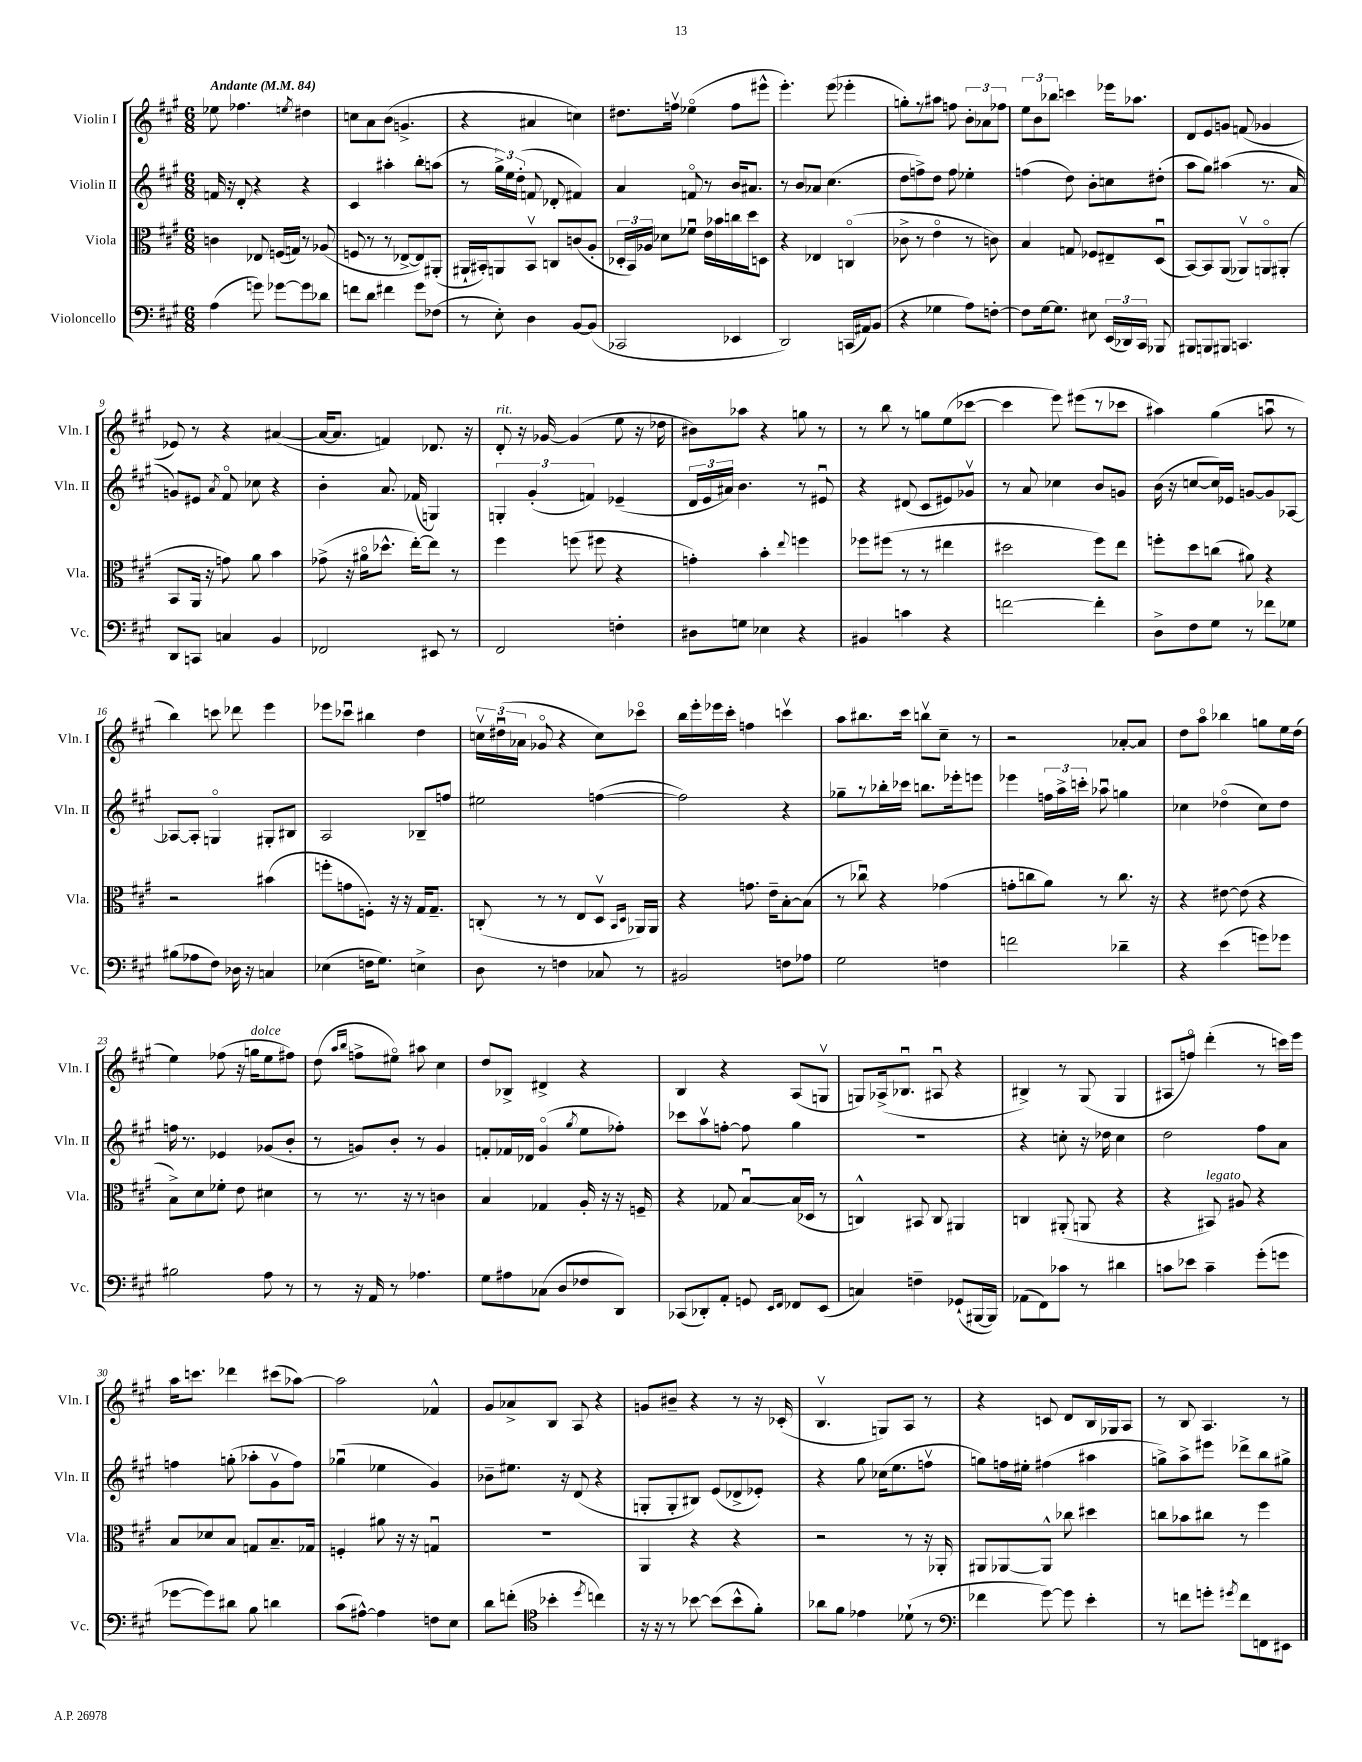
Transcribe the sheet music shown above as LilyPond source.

<<
\new StaffGroup <<
\new Staff = "s0" \with { instrumentName = "Violin I" shortInstrumentName = "Vln. I" } {
    \clef treble \key a \major \numericTimeSignature \time 6/8 \tempo "Andante" 4 = 84
    \autoBeamOff ees''8 fes''4. \acciaccatura { e''8 } dis''4 |
    c''8[ a'8 b'8]( g'4.-> |
    r4 ais'4 c''4) |
    dis''8.[ f''16]\upbow ees''4\flageolet( f''8[ eis'''8]-^ |
    e'''4.-.) e'''8( ees'''4-. |
    g''8[-.) r8 ais''8] f''8 \tuplet 3/2 { b'8[-. aes'8 fes''8] } |
    \tuplet 3/2 { e''8[ b'8 bes''8] } c'''4 ees'''16[ aes''8.] |
    d'8[ e'8 g'8] f'8( ges'4 |
    ees'8) r8 r4 ais'4~( |
    ais'16[~ ais'8.] f'4) des'8. r16 |
    d'8-.^\markup { \italic "rit." } r16 ges'16~ ges'4( e''8 r16 des''16 |
    bis'8[) aes''8] r4 g''8 r8 |
    r8 b''8 r8 g''8[ e''8( ces'''8]~ |
    ces'''4 e'''8) eis'''8[( r8 ces'''8] |
    ais''4) gis''4( a''8\downbow r8 |
    b''4) c'''8 des'''8 e'''4 |
    ees'''8[ ces'''8]\downbow bis''4 d''4 |
    \tuplet 3/2 { c''16[\upbow dis''16\downbow( aes'16] } ges'8\flageolet r4 c''8[) ces'''8]\flageolet |
    b''16[ e'''16-. ees'''16 cis'''16]-. f''4 c'''4\upbow |
    a''8[ bis''8. cis'''16] b''8[\upbow cis''8]-- r8 |
    r2 aes'8[~-. aes'8] |
    d''8[ a''8]\flageolet bes''4 g''8[ e''16 d''16]( |
    e''4) fes''8( r16 g''16[^\markup { \italic "dolce" } e''8 fis''8]) |
    d''8( \grace { a''16[ b''16] } f''8[-> eis''8]\flageolet) ais''8 cis''4 |
    d''8[ bes8]-> dis'4-> r4 |
    b4 r4 a8[( g8]\upbow |
    g8[) aes16->( bes8.]\downbow ais8\downbow r4 |
    bis4->) r8 gis8( gis4 |
    ais8[ f''8]\flageolet) d'''4-.( r8 c'''16[) e'''16] |
    a''16[ c'''8.] des'''4 cis'''8[( aes''8]~) |
    aes''2 fes'4-^ |
    gis'8[ aes'8-> b8] a8 r4 |
    g'8[ bis'8]-- r4 r8 r16 ces'16-.( |
    b4.\upbow g8[) a8] r8 |
    r4 c'8 d'8[ b16 ges16 a8] |
    r8 b8 a4. r8 \bar "|." |
}
\new Staff = "s1" \with { instrumentName = "Violin II" shortInstrumentName = "Vln. II" } {
    \clef treble \key a \major \numericTimeSignature \time 6/8
    \autoBeamOff f'16 r16 d'8-. r4 r4 |
    cis'4 ais''4-. b''8[-. a''8]( |
    r8 \tuplet 3/2 { gis''16[->) e''16 d''16]-.( } f'8 des'8-. fis'4) |
    a'4 f'8\flageolet r8 b'16[ ais'8.] |
    r8 b'8[ aes'8] cis''4.( |
    d''8[ f''8->) d''8] f''8 ees''4-. |
    f''4( d''8) b'8[-. c''8 dis''8]-.( |
    a''8[ gis''8]) ais''4( r8. a'16 |
    g'8[) eis'8] \acciaccatura { a'8 } fis'8\flageolet ces''8 r4 |
    b'4-. a'8. fes'16( g4) |
    \tuplet 3/2 { g4-. gis'4-.( f'4) } ees'4--( |
    \tuplet 3/2 { d'16[ e'16 ais'16]) } b'4. r8 eis'8\downbow |
    r4 dis'8( cis'8[ eis'8) ges'8]\upbow |
    r8 a'8 ces''4 b'8[ g'8] |
    b'16( r16 c''8[~ c''16) ees'16] g'8[~ g'8 aes8]~ |
    aes8[~ aes8]-. g4\flageolet gis8[-. bis8] |
    a2 bes8[-- f''8] |
    eis''2 f''4~( |
    f''2) r4 |
    ges''8[-- r8 bes''16-. ces'''16] b''8.[ ees'''16-. e'''8] |
    ees'''4 \tuplet 3/2 { f''16[ a''16-> c'''16]-. } aes''8\downbow g''4 |
    ces''4 des''4\flageolet( ces''8[) des''8] |
    f''16 r8. ees'4 ges'8[( b'8]-. |
    r8 g'8[) b'8]-. r8 g'4 |
    f'8[-. fes'16 des'16] gis'4\flageolet( \acciaccatura { gis''8 } e''8[ fes''8]-.) |
    ces'''8[ a''8\upbow f''8]~-. f''8 gis''4 |
    R2. |
    r4 c''8-. r16 des''16 c''4 |
    d''2 fis''8[ a'8] |
    f''4 g''8-.( aes''8[-. gis'8\upbow f''8]) |
    ges''4\downbow( ees''4 gis'4) |
    bes'8[-- eis''8.] r16 d'8( r4 |
    g8[-. g8-. bis8]) e'8[( des'8-> ees'8]-.) |
    r4 gis''8 ces''16[( e''8. f''8]\upbow |
    g''8[) f''16 eis''16]-. fis''4( ais''4 |
    g''8[->) a''8-> eis'''8] des'''8[-> b''8 gis''8]-> \bar "|." |
}
\new Staff = "s2" \with { instrumentName = "Viola" shortInstrumentName = "Vla." } {
    \clef alto \key a \major \numericTimeSignature \time 6/8
    \autoBeamOff c'4 ees8 f16[( g16]) r8 aes8( |
    f8 r8 r8 ees8[~-> ees8) ais,8]-.( |
    ais,16[-! bis,16-.) a,8 bis,8]\upbow c8[ c'8( a8]-. |
    \tuplet 3/2 { des16[-. b,16) aes16] } des'8[ fes'8]\downbow e'16[ bes'16 c''16 d''16 d8] |
    r4 ees4 c4\flageolet( |
    ces'8-> r8 e'4\flageolet r8 c'8) |
    b4 g8 fes8[ eis8-- d8]\downbow( |
    b,8[~) b,8 a,8]( aes,8[\upbow) a,8\flageolet ais,8]-.( |
    b,8[ a,16] r16 g'8) a'8 b'4 |
    ges'8->( r16 ais'16[\flageolet des''8.]-^ e''16[~-.) e''8] r8 |
    fis''4 f''8( fis''8 r4 |
    g'4-.) b'4-. \appoggiatura { e''8 } f''4 |
    fes''8[ fis''8]( r8 r8 eis''4 |
    dis''2 fis''8[) e''8] |
    f''8[-. d''8 c''8]( ais'8) r4 |
    r2 bis'4( |
    f''8[-. g'8 f8]-.) r16 r16 gis16[ gis8.]-- |
    c8-.( r8 r8 e8[ d8]\upbow \grace { b,16[ d16] } aes,16[) aes,16] |
    r4 g'8. e'16[-- b8~-. b8]( |
    r8 ces''8\downbow) r4 ges'4( |
    g'8[-. c''8 a'8]) r8 c''8. r16 |
    r4 eis'8~ eis'8( r4 |
    b8[->) d'8 fes'8]-. e'8 dis'4 |
    r8 r8. r16 r8 c'4 |
    b4 ges4 a16-. r16 r16 f16-- |
    r4 ges8 b8[~\downbow b16( des16] r8 |
    c4-^) bis,8 c8 ais,4 |
    c4 ais,8-.( a,8 r4 |
    r4 bis,8^\markup { \italic "legato" }) ais8 r4 |
    b8[ des'8 b8] g8[ b8.-- ges16] |
    f4-. ais'8 r16 r16 g4\downbow |
    R2. |
    a,4 r4 r4 |
    r2 r8 r16 aes,16-. |
    ais,8[ aes,8~ aes,8]-^ ces''8 dis''4 |
    c''8[ bes'8 cis''8] r8 fis''4 \bar "|." |
}
\new Staff = "s3" \with { instrumentName = "Violoncello" shortInstrumentName = "Vc." } {
    \clef bass \key a \major \numericTimeSignature \time 6/8
    \autoBeamOff a4( g'8) ges'8[~ ges'8 des'8] |
    f'8[ d'8] fis'4 gis'8[ fes8]( |
    r8 e8-.) d4 b,8[~ b,8]( |
    ces,2 ees,4 |
    d,2) c,16[( ais,16) b,8]( |
    r4 ges4 a8[) f8]~-. |
    f8[ gis16~ gis8.] eis8 \tuplet 3/2 { e,16[( des,16) cis,16] } bes,,8 |
    bis,,8[ b,,8 bis,,8] c,4. |
    d,8[ c,8] c4 b,4 |
    fes,2 eis,8 r8 |
    fis,2 f4-. |
    dis8[ g8] ees4 r4 |
    bis,4 c'4 r4 |
    f'2~ f'4-. |
    d8[-> fis8 gis8] r8 fes'8[ ges8] |
    bis8[( aes8 fis8]) des16 r16 c4 |
    ees4( f16[ gis8.]) e4-> |
    d8 r8 f4 ces8 r8 |
    bis,2 f8[ aes8] |
    gis2 f4 |
    f'2 des'4-- |
    r4 e'4( g'8[) ges'8] |
    bis2 a8 r8 |
    r8 r16 a,16 r8 aes4. |
    gis8[ ais8 ces8]( d8[ fes8 d,8]) |
    ces,8[( des,8-.) a,8]-. g,8 \grace { e,16[ fis,16] } fes,8[ e,8]( |
    c4) f4-- ges,8[-!( bis,,16~ bis,,16]) |
    aes,8[( fis,8) ces'8] r8 dis'4 |
    c'8[ ees'8] c'4-- gis'8[-.( g'8] |
    ges'8[~ ges'8) dis'8] b8 d'4 |
    cis'8[( ais8]~-^) ais4 f8[ e8] |
    d'8[ f'8]-.( \clef tenor bes'4-. \acciaccatura { d''8 } c''4) |
    r16 r16 r8 bes'8~ bes'8[( bes'8-^ fis'8]-.) |
    aes'8[ fis'8] ees'4 des'8-!( r8 |
    \clef bass fes'4 gis'8~) gis'8 e'4-. |
    r8 f'8[ g'8]-. \acciaccatura { gis'8 } f'8[ f,8 eis,8] \bar "|." |
}
>>
>>
